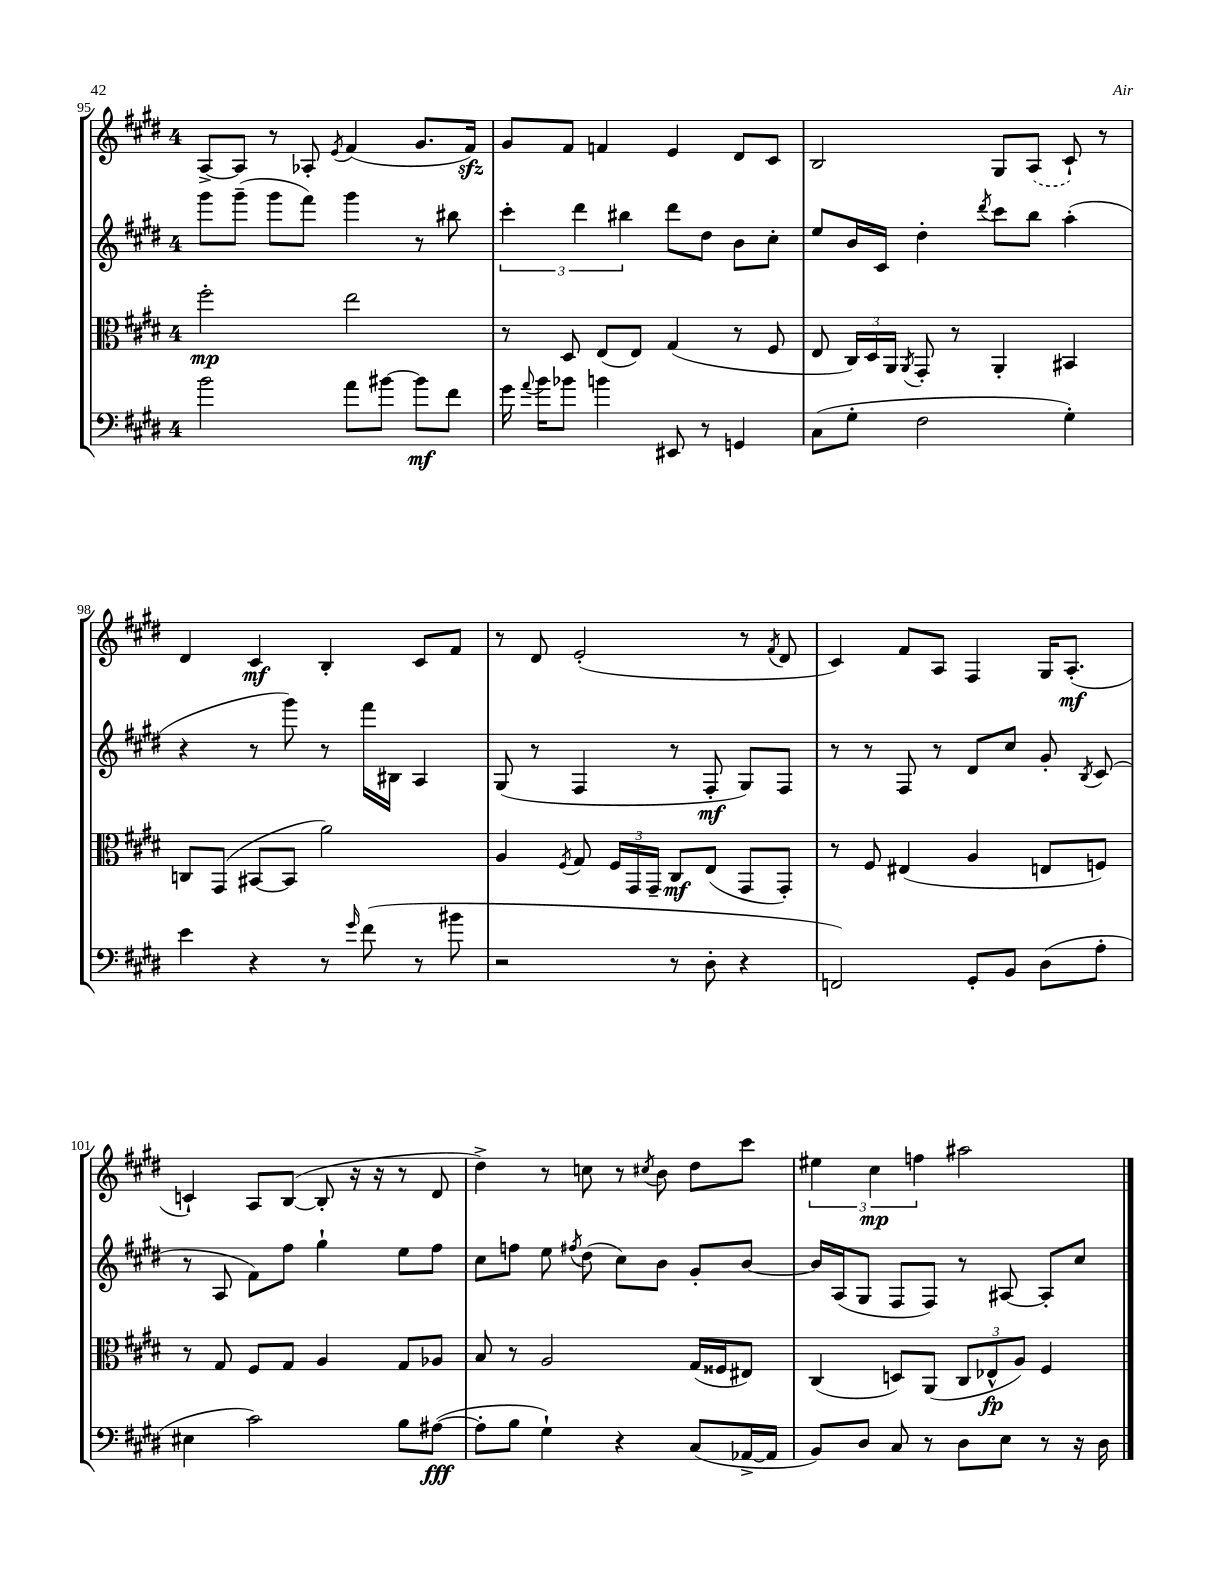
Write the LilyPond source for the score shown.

<<
\new StaffGroup <<
\new Staff = "s0" {
    \clef treble \key e \major \once \override Staff.TimeSignature.style = #'single-digit \time 4/4
    \autoBeamOff a8[~-> a8] r8 aes8-. \acciaccatura { e'8 } fis'4( gis'8.[ fis'16]\sfz) |
    gis'8[ fis'8] f'4 e'4 dis'8[ cis'8] |
    b2 gis8[ \once \slurDashed a8]( cis'8-!) r8 |
    dis'4 cis'4\mf b4-. cis'8[ fis'8] |
    r8 dis'8 e'2-.( r8 \acciaccatura { fis'8 } dis'8 |
    cis'4) fis'8[ a8] fis4 gis16[ a8.]-.\mf( |
    c'4-!) a8[ b8]~( b8-. r16 r16 r8 dis'8 |
    dis''4->) r8 c''8 r8 \acciaccatura { cis''8 } b'8 dis''8[ cis'''8] |
    \tuplet 3/2 { eis''4 cis''4\mp f''4 } ais''2 \bar "|." |
}
\new Staff = "s1" {
    \clef treble \key e \major \once \override Staff.TimeSignature.style = #'single-digit \time 4/4
    \autoBeamOff gis'''8[ gis'''8]--( gis'''8[ fis'''8]) gis'''4 r8 bis''8 |
    \tuplet 3/2 { cis'''4-. dis'''4 bis''4 } dis'''8[ dis''8] b'8[ cis''8]-. |
    e''8[ b'16 cis'16] dis''4-. \acciaccatura { dis'''8 } cis'''8[ b''8] a''4-.( |
    r4 r8 gis'''8) r8 fis'''16[ bis16] a4 |
    gis8( r8 fis4 r8 fis8-.\mf gis8[) fis8] |
    r8 r8 fis8 r8 dis'8[ cis''8] gis'8-. \acciaccatura { b8 } cis'8( |
    r8 a8 fis'8[) fis''8] gis''4-! e''8[ fis''8] |
    cis''8[ f''8] e''8 \acciaccatura { fis''8 } dis''8( cis''8[) b'8] gis'8[-. b'8]~ |
    b'16[ a16( gis8] fis8[ fis8]) r8 ais8~ ais8[-. cis''8] \bar "|." |
}
\new Staff = "s2" {
    \clef alto \key e \major \once \override Staff.TimeSignature.style = #'single-digit \time 4/4
    \autoBeamOff fis''2-.\mp e''2 |
    r8 dis8 e8[( e8]) gis4( r8 fis8 |
    e8 \tuplet 3/2 { cis16[) dis16 a,16] } \acciaccatura { a,8 } gis,8-. r8 a,4-. bis,4 |
    c8[ gis,8]( bis,8[~ bis,8] a'2) |
    a4 \acciaccatura { fis8 } gis8 \tuplet 3/2 { fis16[ gis,16 gis,16]-- } cis8[\mf e8]( gis,8[ gis,8]-.) |
    r8 fis8 eis4( a4 e8[ f8]) |
    r8 gis8 fis8[ gis8] a4 gis8[ aes8] |
    b8 r8 a2 gis16[( fisis16 eis8]) |
    cis4( d8[) a,8]( \tuplet 3/2 { cis8[ ees8-^\fp a8]) } fis4 \bar "|." |
}
\new Staff = "s3" {
    \clef bass \key e \major \once \override Staff.TimeSignature.style = #'single-digit \time 4/4
    \autoBeamOff b'2 a'8[ bis'8]~ bis'8[\mf fis'8] |
    gis'16 \appoggiatura { a'8 } b'16[ bes'8] b'4 eis,8 r8 g,4 |
    cis8[( gis8]-. fis2 gis4-.) |
    e'4 r4 r8 \grace { gis'16 } fis'8( r8 bis'8 |
    r2 r8 dis8-. r4 |
    f,2) gis,8[-. b,8] dis8[( a8]-. |
    eis4 cis'2) b8[ ais8]~\fff( |
    ais8[-. b8] gis4-!) r4 cis8[( aes,16~-> aes,16] |
    b,8[) dis8] cis8 r8 dis8[ e8] r8 r16 dis16 \bar "|." |
}
>>
>>
\layout { \context { \Score currentBarNumber = #95 } }
